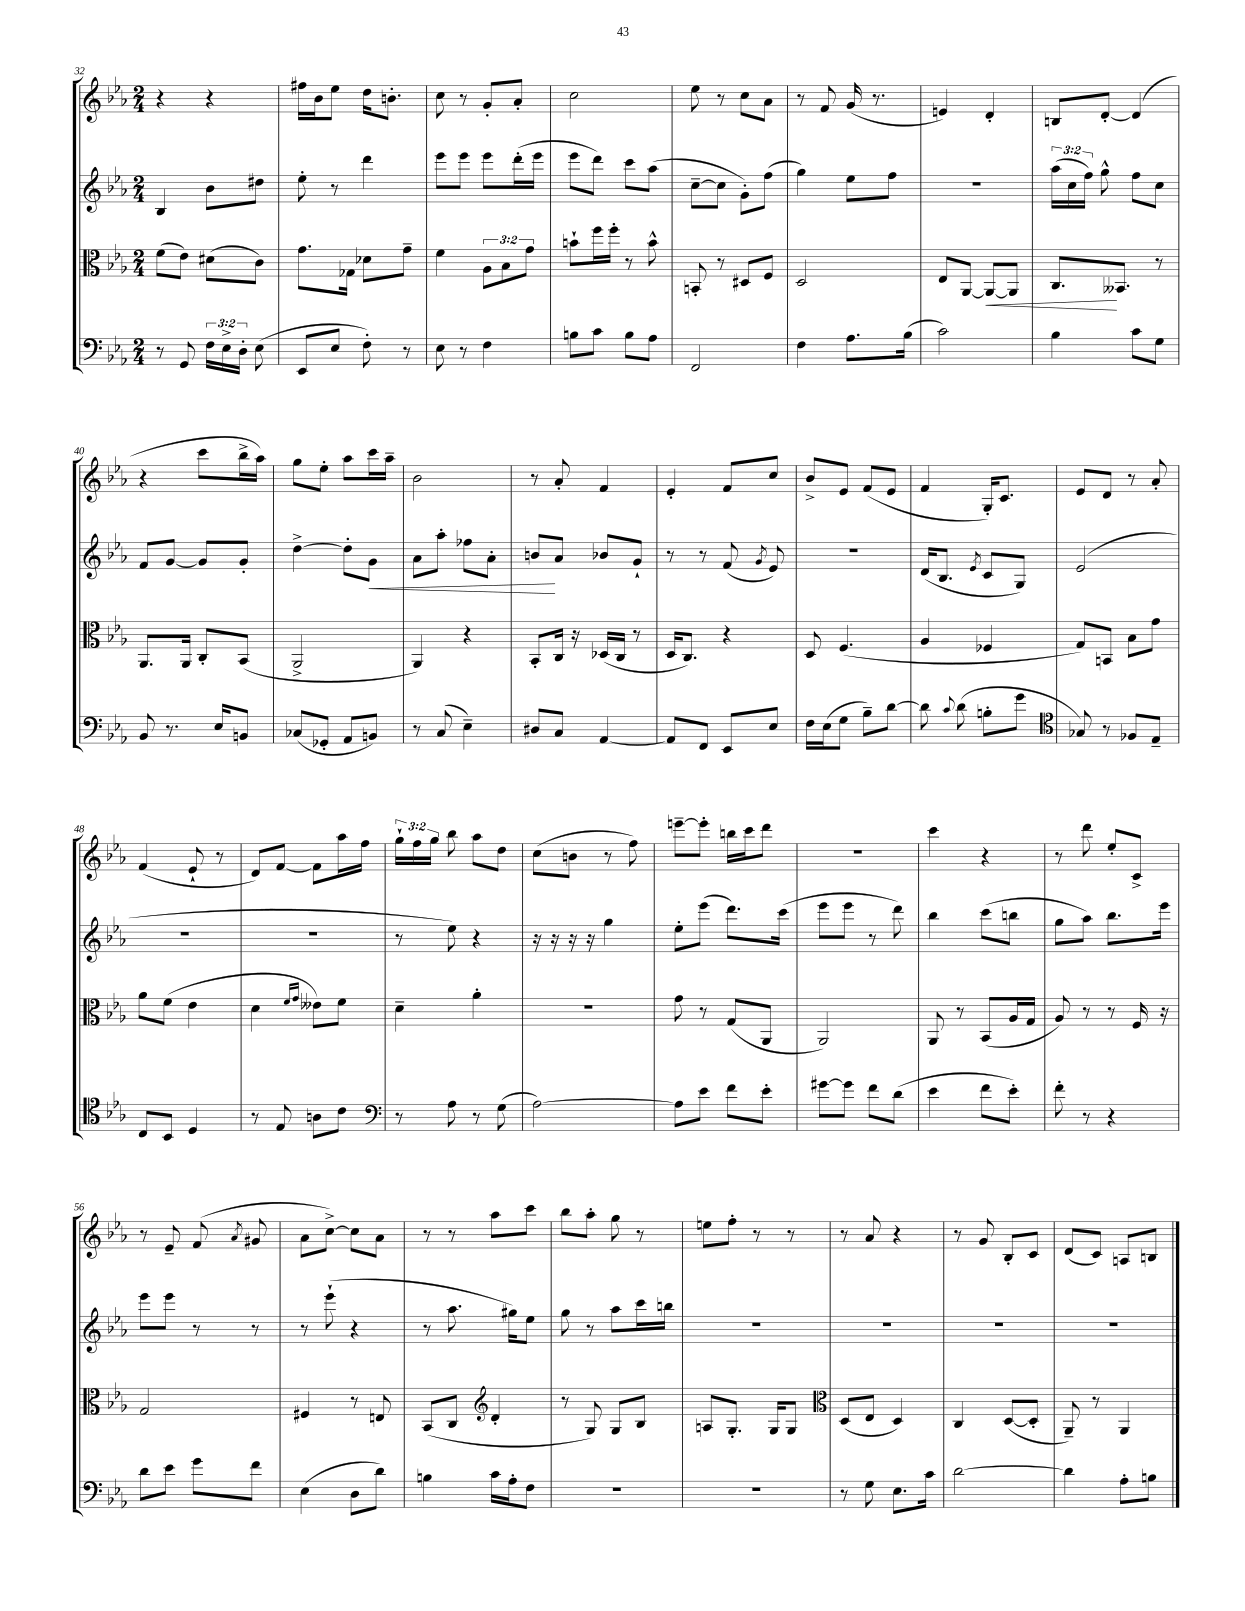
<<
\new StaffGroup <<
\new Staff = "s0" {
    \clef treble \key ees \major \numericTimeSignature \time 2/4 \override Staff.TupletNumber.text = #tuplet-number::calc-fraction-text
    \autoBeamOff r4 r4 |
    fis''16[ bes'16 ees''8] d''16[ b'8.]-. |
    c''8 r8 g'8[-. aes'8]-. |
    c''2 |
    ees''8 r8 c''8[ aes'8] |
    r8 f'8 g'16( r8. |
    e'4) d'4-. |
    b8[ d'8]~-. d'4( |
    r4 c'''8[ bes''16-> aes''16]) |
    g''8[ ees''8]-. aes''8[ c'''16 aes''16]-- |
    bes'2 |
    r8 aes'8-. f'4 |
    ees'4-. f'8[ c''8] |
    bes'8[-> ees'8] f'8[( ees'8] |
    f'4 g16[-.) c'8.] |
    ees'8[ d'8] r8 aes'8-. |
    f'4( ees'8-! r8 |
    d'8[) f'8]~ f'8[ aes''16 f''16] |
    \tuplet 3/2 { g''16[-! f''16 g''16] } bes''8 aes''8[ d''8] |
    c''8[( b'8] r8 f''8) |
    e'''8[~-- e'''8]-. b''16[ c'''16 d'''8] |
    R2 |
    c'''4 r4 |
    r8 d'''8 ees''8[-. c'8]-> |
    r8 ees'8-- f'8( \acciaccatura { aes'8 } gis'8 |
    aes'8[ c''8]~->) c''8[ aes'8] |
    r8 r8 aes''8[ c'''8] |
    bes''8[ aes''8]-. g''8 r8 |
    e''8[ f''8]-. r8 r8 |
    r8 aes'8 r4 |
    r8 g'8 bes8[-. c'8] |
    d'8[( c'8]) a8[ b8] \bar "|." |
}
\new Staff = "s1" {
    \clef treble \key ees \major \numericTimeSignature \time 2/4 \override Staff.TupletNumber.text = #tuplet-number::calc-fraction-text
    \autoBeamOff bes4 bes'8[ dis''8] |
    ees''8-. r8 d'''4 |
    ees'''8[ ees'''8] ees'''8[ d'''16-.( ees'''16] |
    ees'''8[ d'''8]) c'''8[ aes''8]( |
    c''8[~-- c''8] g'8[-.) f''8]( |
    g''4) ees''8[ f''8] |
    r2 |
    \tuplet 3/2 { aes''16[( c''16 f''16]) } g''8-^ f''8[ c''8] |
    f'8[ g'8]~ g'8[ g'8]-. |
    d''4~-> d''8[-. g'8]\< |
    aes'8[ aes''8]-. fes''8[ aes'8]-. |
    b'8[\! aes'8] bes'8[ g'8]-! |
    r8 r8 f'8( \acciaccatura { g'8 } ees'8) |
    R2 |
    d'16[( bes8.] \acciaccatura { ees'8 } c'8[ g8]) |
    ees'2( |
    r2 |
    r2 |
    r8 ees''8) r4 |
    r16 r16 r16 r16 g''4 |
    ees''8[-. ees'''8]( d'''8.[) c'''16]( |
    ees'''8[ ees'''8] r8 d'''8) |
    bes''4 c'''8[( b''8] |
    g''8[ aes''8]) bes''8.[ ees'''16] |
    ees'''8[ ees'''8] r8 r8 |
    r8 ees'''8-!( r4 |
    r8 aes''8. gis''16[) ees''8] |
    g''8 r8 aes''8[ c'''16 b''16] |
    R2 |
    R2 |
    R2 |
    R2 \bar "|." |
}
\new Staff = "s2" {
    \clef alto \key ees \major \numericTimeSignature \time 2/4 \override Staff.TupletNumber.text = #tuplet-number::calc-fraction-text
    \autoBeamOff f'8[( ees'8]) dis'8[( c'8]) |
    g'8.[ ges16] des'8[ g'8]-- |
    f'4 \tuplet 3/2 { aes8[ bes8 g'8] } |
    b'8[-! f''16 f''16]-. r8 b'8-^ |
    b,8-. r8 dis8[ f8] |
    d2 |
    ees8[ aes,8]~ aes,8[~\< aes,8] |
    c8.[\! beses,8.] r8 |
    aes,8.[ aes,16] c8[-. bes,8]( |
    aes,2-> |
    aes,4) r4 |
    bes,8[-. c16] r16 des16[( c16] r8 |
    d16[ c8.]) r4 |
    d8 f4.( |
    aes4 fes4 |
    g8[) b,8] bes8[ g'8] |
    aes'8[ f'8]( ees'4 |
    d'4 \grace { f'16[ g'16] } eeses'8[) f'8] |
    d'4-- aes'4-. |
    r2 |
    g'8 r8 g8[( aes,8] |
    aes,2) |
    aes,8 r8 bes,8[( aes16 g16] |
    aes8) r8 r8 f16 r16 |
    g2 |
    fis4 r8 e8 |
    bes,8[( c8] \clef treble d'4-. |
    r8 g8) g8[ bes8] |
    a8[ g8.]-. g16[ g8] |
    \clef alto d8[( ees8] d4) |
    c4 d8[~( d8]-. |
    aes,8--) r8 aes,4 \bar "|." |
}
\new Staff = "s3" {
    \clef bass \key ees \major \numericTimeSignature \time 2/4 \override Staff.TupletNumber.text = #tuplet-number::calc-fraction-text
    \autoBeamOff r8 g,8 \tuplet 3/2 { f16[ ees16-> d16]-. } ees8( |
    ees,8[ ees8] f8-.) r8 |
    ees8 r8 f4 |
    b8[ c'8] b8[ aes8] |
    f,2 |
    f4 aes8.[ bes16]( |
    c'2) |
    bes4 c'8[ g8] |
    bes,8 r8. ees16[ b,8] |
    ces8[( ges,8]-. aes,8[ b,8]) |
    r8 c8( ees4--) |
    dis8[ c8] aes,4~ |
    aes,8[ f,8] ees,8[ ees8] |
    f16[ ees16( g8] bes8[--) d'8]~ |
    d'8 \appoggiatura { c'8 } d'8( b8[-. g'8] |
    \clef tenor ges8) r8 fes8[ ees8]-- |
    c8[ bes,8] d4 |
    r8 ees8 a8[ c'8] |
    \clef bass r8 aes8 r8 g8( |
    aes2~) |
    aes8[ ees'8] f'8[ ees'8]-. |
    gis'8[~ gis'8] f'8[ d'8]( |
    ees'4 f'8[ ees'8]-.) |
    f'8-. r8 r4 |
    d'8[ ees'8] g'8[ f'8] |
    ees4( d8[ d'8]) |
    b4 c'16[ aes16-. f8] |
    r2 |
    R2 |
    r8 g8 ees8.[ c'16] |
    d'2~ |
    d'4 aes8[-. b8] \bar "|." |
}
>>
>>
\layout { \context { \Score currentBarNumber = #32 } }
